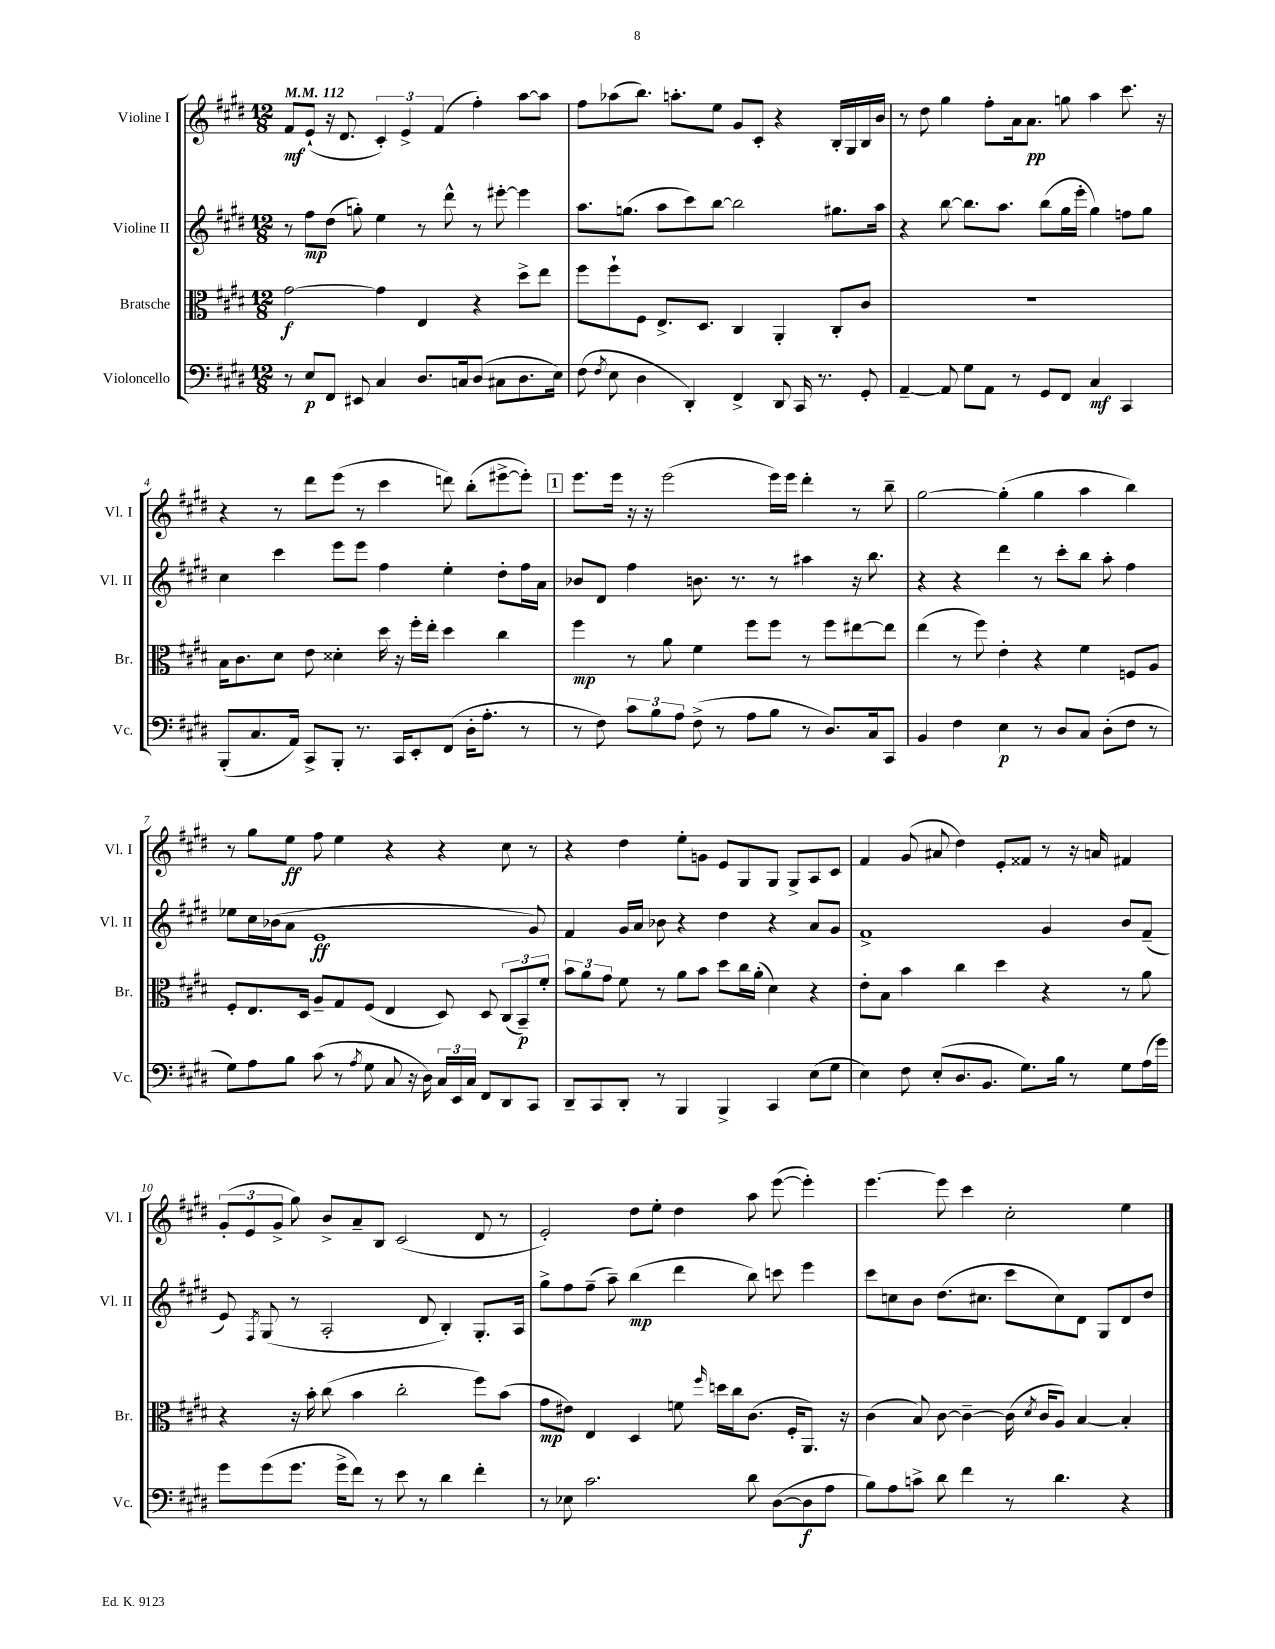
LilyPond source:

<<
\new StaffGroup <<
\new Staff = "s0" \with { instrumentName = "Violine I" shortInstrumentName = "Vl. I" } {
    \clef treble \key e \major \numericTimeSignature \time 12/8 \tempo 4 = 112
    \autoBeamOff fis'8[\mf e'8]-!( r16 dis'8. \tuplet 3/2 { cis'4-.) e'4-> fis'4( } fis''4-.) a''8[~ a''8] |
    fis''8[ aes''8( b''8.]) a''8.[-. e''8] gis'8[ cis'8]-. r4 b16[-. gis16 b16 b'16] |
    r8 dis''8 gis''4 fis''8[-. a'16 a'8.]\pp g''8 a''4 cis'''8. r16 |
    r4 r8 dis'''8[ e'''8]( r8 cis'''4 d'''8) b''8[-.( eis'''8~-> eis'''8]-.) |
    \mark \markup { \box "1" } e'''8.[ e'''16] r16 r16 e'''2( e'''16[) e'''16] dis'''4-. r8 b''8-- |
    gis''2~ gis''4-.( gis''4 a''4 b''4) |
    r8 gis''8[ e''8]\ff fis''8 e''4 r4 r4 cis''8 r8 |
    r4 dis''4 e''8[-. g'8] e'8[ gis8 gis8] gis8[-> a8 cis'8] |
    fis'4 gis'8( ais'8 dis''4) e'8[-. fisis'8] r8 r16 a'16 fis'4 |
    \tuplet 3/2 { gis'8[-.( e'8 gis'8]-> } gis''8) b'8[-> a'8-- b8] cis'2( dis'8 r8 |
    e'2-.) dis''8[ e''8]-. dis''4 a''8 e'''8~( e'''4-.) |
    e'''4.~ e'''8 cis'''4 cis''2-. e''4 \bar "|." |
}
\new Staff = "s1" \with { instrumentName = "Violine II" shortInstrumentName = "Vl. II" } {
    \clef treble \key e \major \numericTimeSignature \time 12/8
    \autoBeamOff r8 fis''8[\mp dis''8]( g''8-.) e''4 r8 dis'''8-^ r8 eis'''8~-. eis'''4 |
    a''8.[ g''8.]( a''8[ cis'''8) b''8]~ b''2 gis''8.[ a''16] |
    r4 b''8~ b''8.[ a''8.] b''8[( gis''16 e'''16]-. gis''4) f''8[ gis''8] |
    cis''4 cis'''4 e'''8[ e'''8] fis''4 e''4-. dis''8[-. fis''16 a'16] |
    \mark \markup { \box "1" } bes'8[ dis'8] fis''4 b'8. r8. r8 ais''4 r16 b''8. |
    r4 r4 dis'''4 r8 cis'''8[-. b''8] a''8-. fis''4 |
    ees''8[ cis''16 bes'16( a'8] e'1\ff gis'8) |
    fis'4 gis'16[ a'16] bes'8 r4 dis''4 r4 a'8[ gis'8] |
    fis'1-> gis'4 b'8[ fis'8]--( |
    e'8) \acciaccatura { fis8 } gis8( r8 a2-. dis'8 b4-.) gis8.[-. a16] |
    gis''8[-> fis''8 fis''8]--( a''8--) b''4\mp( dis'''4 b''8) c'''8 e'''4 |
    cis'''8[ c''8 b'8] dis''8.[( cis''8.] cis'''8[ cis''8) dis'8] gis8[ dis'8 dis''8] \bar "|." |
}
\new Staff = "s2" \with { instrumentName = "Bratsche" shortInstrumentName = "Br." } {
    \clef alto \key e \major \numericTimeSignature \time 12/8
    \autoBeamOff gis'2~\f gis'4 e4 r4 dis''8[-> e''8] |
    fis''8[ fis''8-! fis8] e8.[-> dis8.] cis4 a,4-. cis8[-. cis'8] |
    R1. |
    b16[ cis'8. dis'8] e'8 disis'4-. dis''16 r16 fis''16[-. e''16]-. dis''4 cis''4 |
    \mark \markup { \box "1" } fis''4\mp r8 a'8 fis'4 fis''8[ fis''8] r8 fis''8[ eis''8~ eis''8] |
    e''4( r8 fis''8) e'4-. r4 fis'4 f8[ a8] |
    fis8[-. e8. dis16] a8[-- gis8 fis8]( e4 dis8) dis8 \tuplet 3/2 { cis8[( b,8--\p) fis'8]-. } |
    \tuplet 3/2 { b'8[ a'8 gis'8] } fis'8 r8 a'8[ b'8] dis''8[ cis''16 a'16]-.( dis'4) r4 |
    e'8[-. b8] b'4 cis''4 dis''4 r4 r8 a'8 |
    r4 r16 b'16-. cis''8( b'4 cis''2-. fis''8[) b'8]( |
    gis'8[\mp eis'8]) e4 dis4 f'8 \grace { fis''16 } d''16[ cis''16 cis'8.]( fis16[-. a,8.]) r16 |
    cis'4( b8) cis'8~ cis'4~-- cis'16( \acciaccatura { dis'8 } cis'16[ a8]) b4~ b4-. \bar "|." |
}
\new Staff = "s3" \with { instrumentName = "Violoncello" shortInstrumentName = "Vc." } {
    \clef bass \key e \major \numericTimeSignature \time 12/8
    \autoBeamOff r8 e8[\p fis,8] eis,8 cis4 dis8.[ c16 dis8]( cis8[ dis8. e16]) |
    fis8( \acciaccatura { fis8 } e8 dis4 dis,4-.) fis,4-> dis,8 cis,16 r8. gis,8-. |
    a,4~-- a,8 gis8[ a,8] r8 gis,8[ fis,8] cis4\mf cis,4 |
    b,,8[-.( cis8. a,16]) cis,8[-> b,,8]-. r8. cis,16[ e,8-. fis,8]( dis16[-. a8.]-. r8 |
    \mark \markup { \box "1" } r8 fis8) \tuplet 3/2 { cis'8[ b8 a8] } fis8->( r8 a8[ b8] r8 dis8.[) cis16 cis,8] |
    b,4 fis4 e4\p r8 dis8[ cis8] dis8[-.( fis8] r8 |
    gis8[) a8 b8] cis'8( r8 \acciaccatura { a8 } gis8 cis8 r16 dis16) \tuplet 3/2 { cis16[ e,16 cis16] } fis,8[ dis,8 cis,8] |
    dis,8[-- cis,8 dis,8]-. r8 b,,4 b,,4-> cis,4 e8[( gis8] |
    e4) fis8 e8[-.( dis8. b,8.] gis8.[) b16] r8 gis8[ a16( gis'16]) |
    gis'8[ gis'8( gis'8.] gis'16[-> fis'8]) r8 e'8 r8 dis'4 fis'4-. |
    r8 ees8 cis'2. dis'8 dis8[~( dis8\f a8] |
    b8[) a8 c'8]-> dis'8 fis'4 r8 dis'4. r4 \bar "|." |
}
>>
>>
